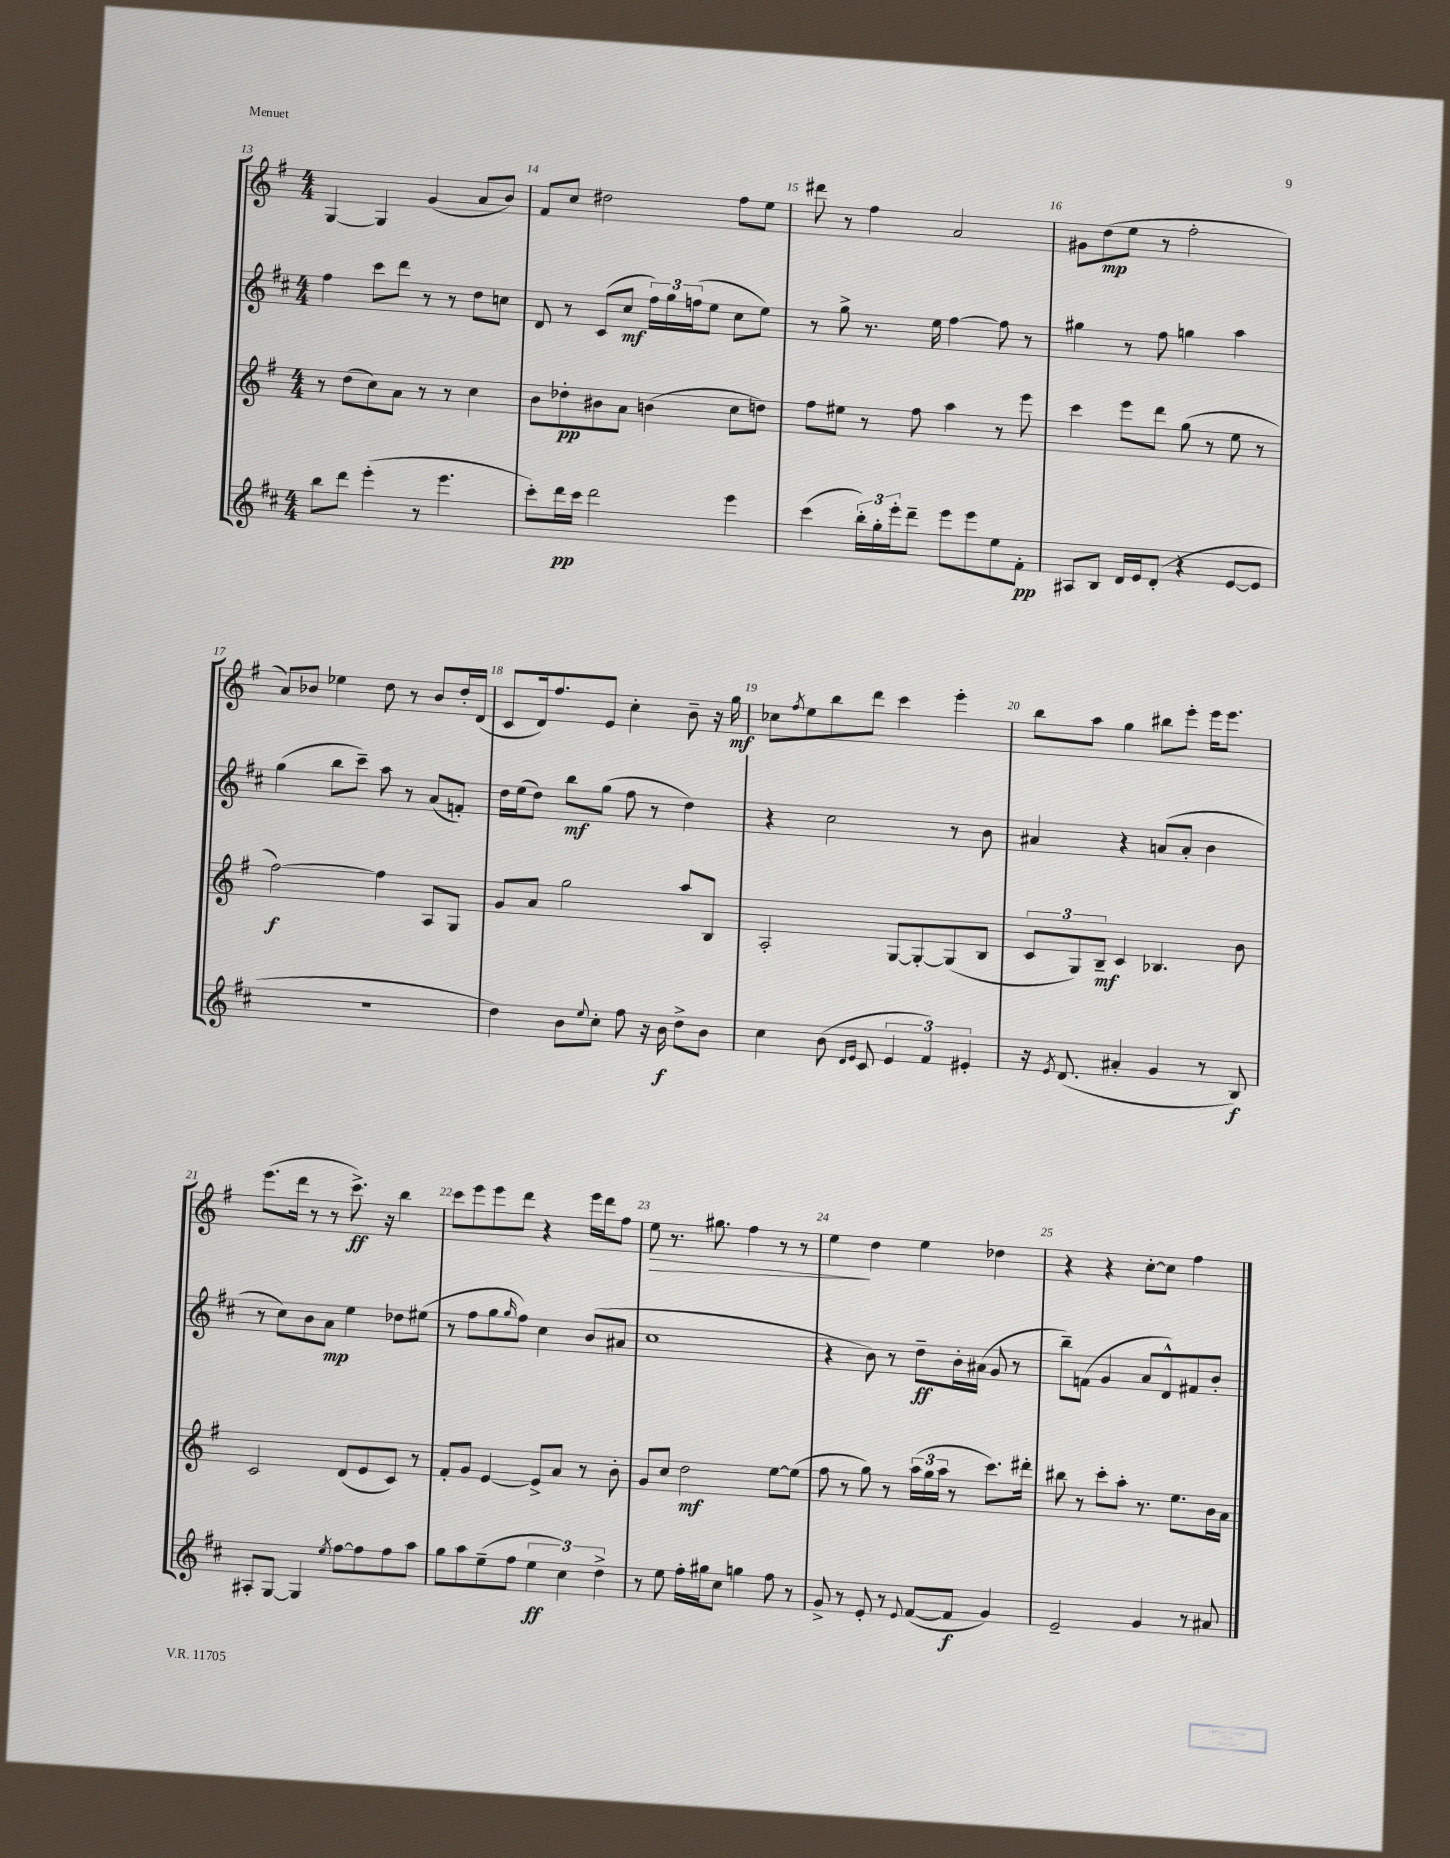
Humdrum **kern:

**kern	**kern	**kern	**kern
*staff4	*staff3	*staff2	*staff1
*clefG2	*clefG2	*clefG2	*clefG2
*k[f#c#]	*k[f#]	*k[f#c#]	*k[f#]
*M4/4	*M4/4	*M4/4	*M4/4
8bb\L	8r	4ff#\	[4G/
8ddd\J	(8dd\L	.	.
(4eee'\	8cc\)	8ccc#\L	4G/]
.	8a\J	8ddd\J	.
8r	8r	8r	(4g/
4.eee\	8r	8r	.
.	4cc\	8dd\L	8a/L
.	.	8cc\J	8b/J)
=	=	=	=
8ccc#'\L)	8b\L	8d/	8f#/L
16ddd\L	8dd-'\	8r	8cc/J
16ccc#\JJ	.	.	.
2ddd\	8b#\	(8c#/L	2dd#\
.	8a\J	8cc#/J	.
.	(4b\	24ff#\LL)	.
.	.	24gg\	.
.	.	(24ff\J	.
.	.	8ee\J	.
4eee\	8cc\L	8cc#\L	8ff#\L
.	8dd\J)	8ee\J)	8ee\J
=	=	=	=
(4ccc#\	8ff#\L	8r	8ddd#\
.	8ee#\J	8gg^\	8r
24bb'\LL)	8r	8.r	4ff#\
24gg'\	.	.	.
24eee'\J	.	.	.
8ddd~\J	8ff#\	.	.
.	.	16ee\	.
8eee\L	4aa\	[4ff#\	2a/
8eee\	.	.	.
8ee\	8r	8ff#\]	.
8f#'\J	8eee\	8r	.
=	=	=	=
8A#/L	4ccc\	4gg#\	8g#\L
8B/J	.	.	(8dd\
16d/LL	8eee\L	8r	8ee\J
16e/J	.	.	.
(8d'/J	8ddd\J	8ff#\	8r
4r	(8gg\	4gg\	2ff#'\
.	8r	.	.
[8e/L	8ee\	4aa\	.
8e/]J	8r	.	.
=	=	=	=
1r	[2ff#\)	(4gg\	8a/L)
.	.	.	8b-/J
.	.	8bb\L	4ee-\
.	.	8ccc#~\J)	.
.	4ff#\]	8aa\	8dd\
.	.	8r	8r
.	8A/L	(8a/L	8b-/L
.	8G/J	8f'/J)	16dd'/L
.	.	.	(16d/JJ
=	=	=	=
4dd\)	8g/L	16dd\LL	8c/L
.	.	(16ee\J	.
.	8a/J	8dd\J)	16d/k)
.	.	.	8.ff#/
8b\L	2gg\	8bb\L	.
8qqee/	.	.	.
8cc#'\J	.	(8gg\J	8e/J
8ff#\	.	8ff#\	4cc'\
16r	.	8r	.
16b\	.	.	.
8dd^\L	8aa/L	4dd\)	8b~\
8b\J	8B/J	.	16r
.	.	.	16gg\
=	=	=	=
4cc#\	2A'/	4r	8cc-\L
.	.	.	8qff#/
.	.	.	8ee\
(8b\	.	2cc#\	8bb\
16qqd/LL	.	.	.
16qqe/JJ	.	.	.
8c#/	.	.	8ddd\J
6e/	[8G/L	.	4ccc\
.	8G'/_	.	.
6f#/)	.	.	.
.	(8G/]	8r	4eee'\
6e#'/	.	.	.
.	8B/J	8b\	.
=	=	=	=
16r	12c/L	4a#/	8bb\L
8qe/	.	.	.
(8.d/	.	.	.
.	12G/)	.	.
.	.	.	8aa\J
.	12B~/J	.	.
4a#'/	4c/	4r	4gg\
4g/	4.B-/	(8a/L	8bb#\L
.	.	8a'/J	8eee'\J
8r	.	4b\	16eee\LK
.	.	.	8.eee\J
8B/)	8b\	.	.
=	=	=	=
8A#'/L	2c/	8r	(8.eee\L
[8G/J	.	8cc#\L)	.
.	.	.	16ddd\Jk
4G/]	.	8b\	8r
.	.	8a\J	8r
8qee/	.	.	.
[8ff#\L	(8d/L	4ee\	8.ccc^\)
8ff#\]	8e/	.	.
.	.	.	16r
8ff#\	8c/J)	8dd-\L	4bb\
8aa\J	8r	(8ee#\J	.
=	=	=	=
8gg\L	8f#'/L	8r	8ccc\L
8aa\	8g/J	8ff#\L	8eee\
(8ee~\	[4e/	8gg\	8eee\
.	.	16qqgg/	.
8ff#\J	.	8ff#\J)	8ddd\J
6ee\	8e^/]L	4cc#\	4r
.	8a/J	.	.
6cc#\)	.	.	.
.	8r	(8b/L	16eee\LL
.	.	.	16ddd\J
6dd^\	.	.	.
.	8b'\	8a#/J	8ff#\J
=	=	=	=
8r	8g/L	1cc#	8ee\
8ee\	8cc/J	.	8.r
16ff#'\LL	2dd\	.	.
16gg#\J	.	.	8.gg#\
8cc#\J	.	.	.
4gg\	.	.	4ff#\
8ff#\	[8ee\L	.	8r
8r	(8ee\]J	.	8r
=	=	=	=
8g^/	8ff#\	4r	4ee\
8r	8r	.	.
8e'/	8gg\)	8b\)	4dd\
8r	8r	8r	.
8qqe/	.	.	.
([8f#/L	(24aa\LL	8dd~\L	4ee\
.	24gg\	.	.
.	24aa\JJ	.	.
8f#/]J	8r	16b'\L	.
.	.	(16a#\JJ	.
4g/)	8.ccc\L)	8g/	4dd-\
.	.	8r	.
.	16ddd#'\Jk	.	.
=	=	=	=
2e~/	8bb#\	8bb~\L)	4r
.	8r	(8f\J	.
.	8ccc'\L	4g/	4r
.	8aa'\J	.	.
4g/	8.r	8a/L	[8cc'\L
.	.	8d^^/)	8cc\]J
.	8.ee\L	.	.
8r	.	8f#/	4ff#\
8a#/	16b\L	8b'/J	.
.	16a\JJ	.	.
==	==	==	==
*-	*-	*-	*-
